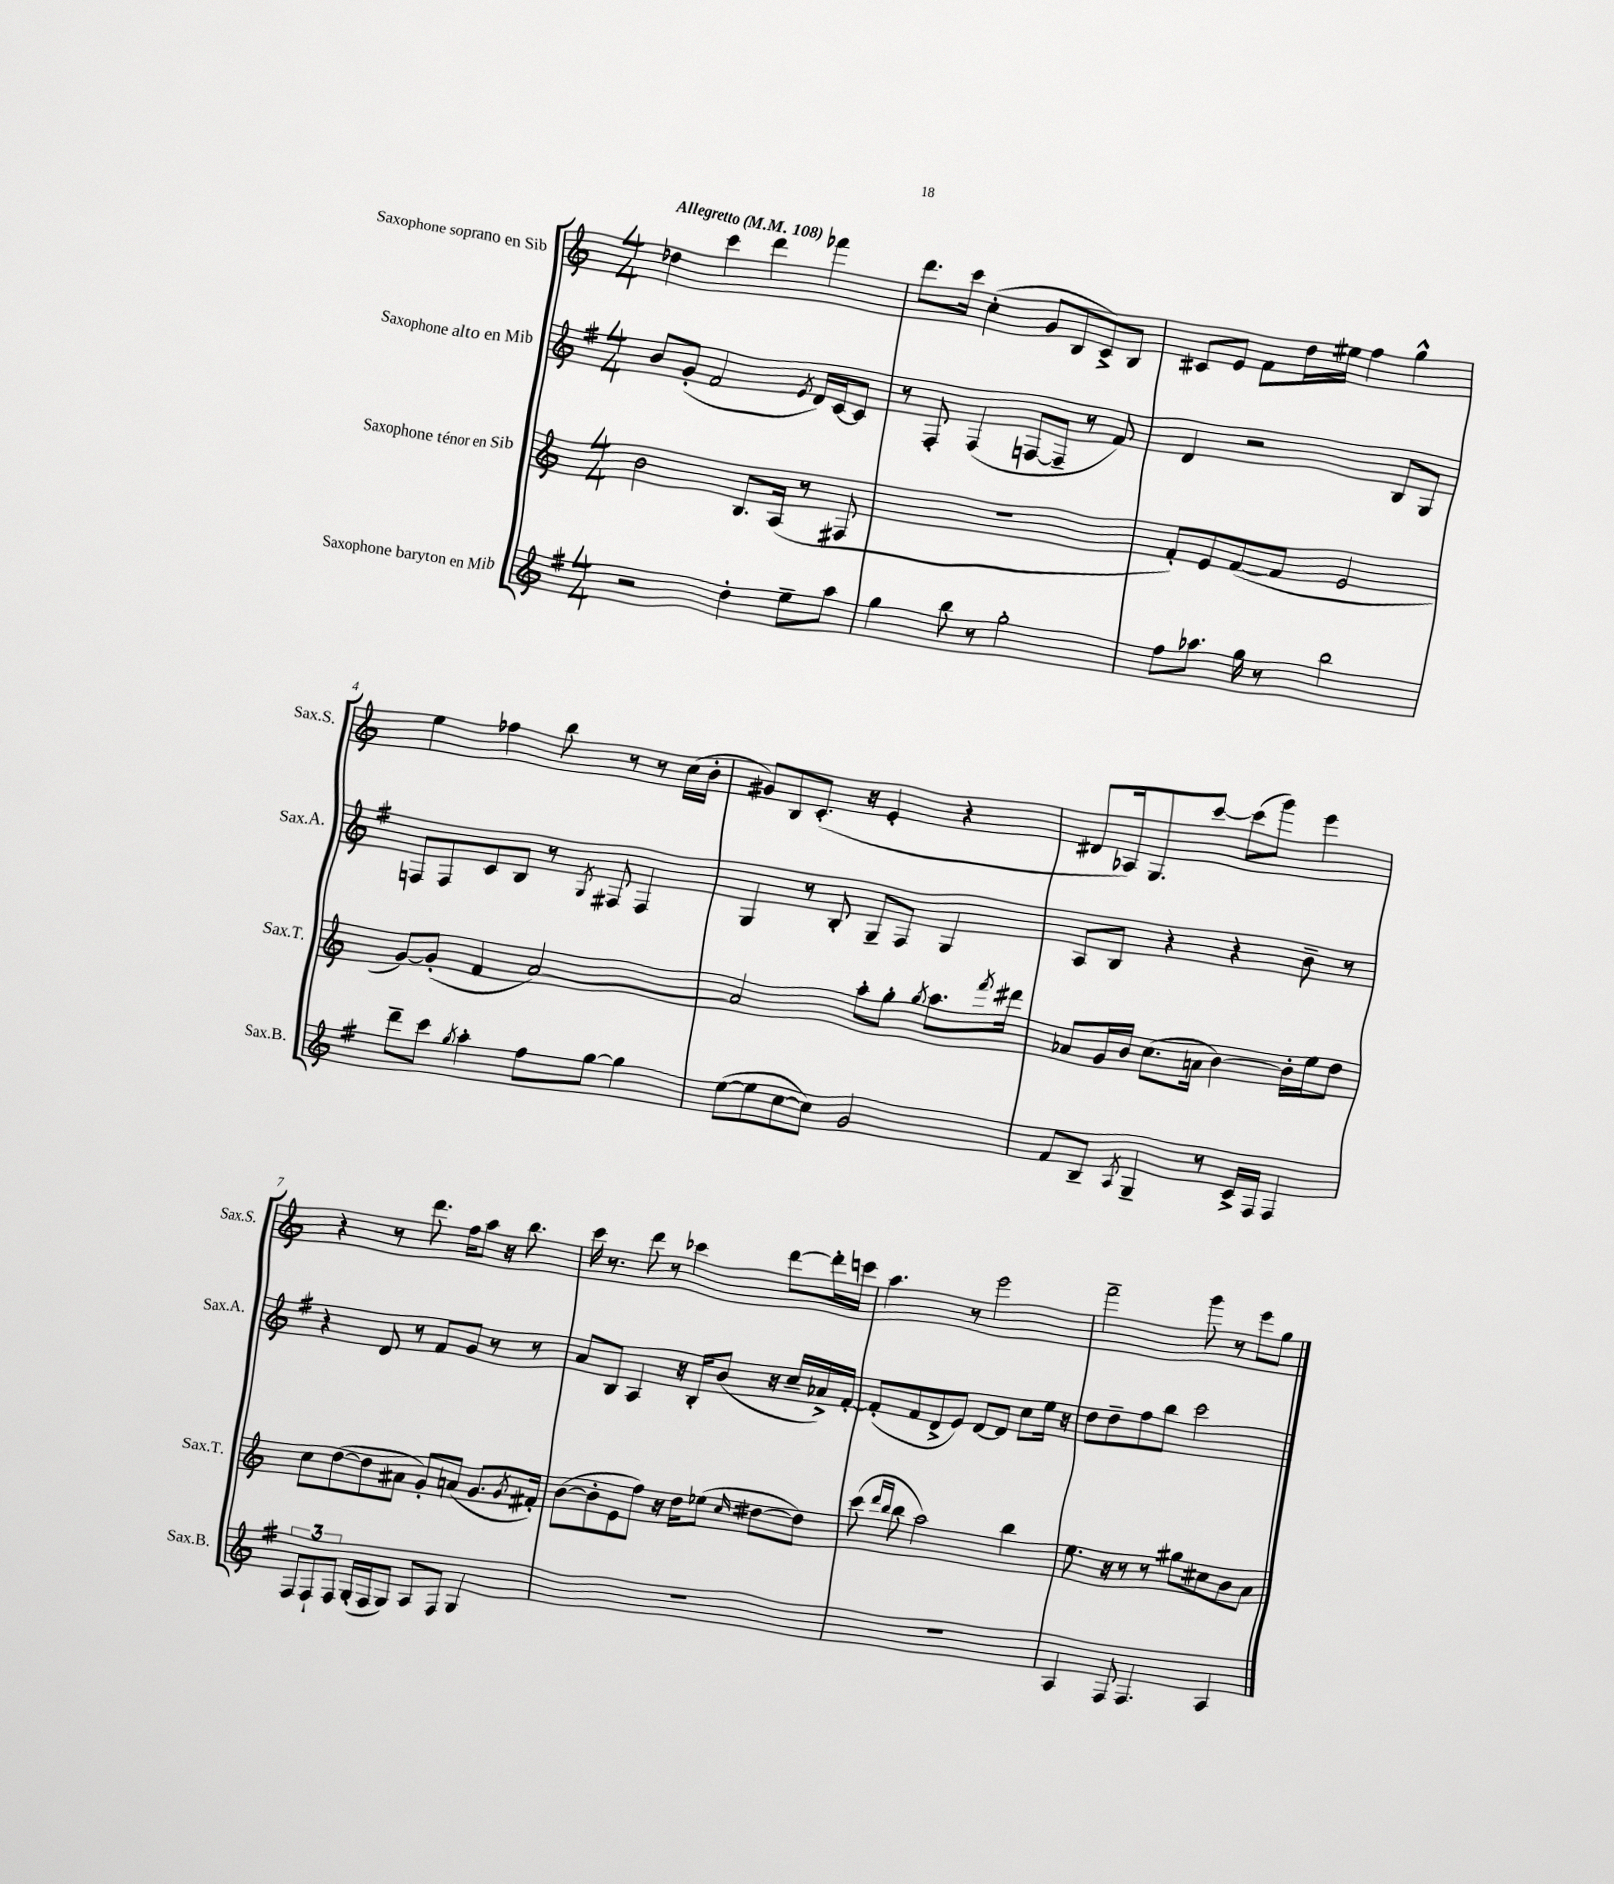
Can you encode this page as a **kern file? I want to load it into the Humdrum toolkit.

**kern	**kern	**kern	**kern
*staff4	*staff3	*staff2	*staff1
*clefG2	*clefG2	*clefG2	*clefG2
*k[f#]	*k[]	*k[f#]	*k[]
*M4/4	*M4/4	*M4/4	*M4/4
*MM108	*MM108	*MM108	*MM108
2r	2b\	8b/L	4dd-\
.	.	(8g'/J	.
.	.	2f#/	4ccc\
4dd'\	8.B/L	.	4ddd\
.	(16A/Jk	.	.
.	.	8qe/	.
8ee~\L	8r	16d/LL)	4fff-\
.	.	[16c/J	.
8aa\J	8F#/	8c/]J	.
=	=	=	=
4gg\	1r	8r	8.ddd\L
.	.	8F#'/	.
.	.	.	16ccc\Jk
8bb\	.	(4F#/	(4cc'\
8r	.	.	.
2gg'\	.	[8F/L	8g/L
.	.	8F~/]J	8B/
.	.	8r	8c^/)
.	.	8f#/)	8B/J
=	=	=	=
8ff#\L	8f'/L)	4d/	8c#/L
8.aa-\J	8e/	.	8e/J
.	([8f/	2r	8f\L
16gg\	.	.	.
8r	8f/]J	.	16dd\L
.	.	.	16ee#\JJ
2bb\	2e/	.	4ff\
.	.	8B/L	4gg^^\
.	.	8G/J	.
=	=	=	=
8ddd~\L	[8g/L)	8F/L	4ee\
8ccc\J	(8g'/]J	8F/	.
8qgg/	.	.	.
4aa'\	4f/	8c/	4ff-\
.	.	8B/J	.
8ff#\L	[2a/)	8r	8bb\
.	.	8qG/	.
[8gg\J	.	8F#/	8r
4gg\]	.	4F#/	8r
.	.	.	(16cc\LL
.	.	.	16b'\JJ
=	=	=	=
([8ee\L	2a/]	4G/	8g#/L)
8ee\]	.	.	8B/
[8cc\	.	8r	(8.c'/J
8cc\]J)	.	8B'/	.
.	.	.	16r
2g/	8aa'\L	8G~/L	4e'/
.	8gg'\J	8F#/J	.
.	8qgg/	.	.
.	8.aa\L	4G/	4r
.	8qfff/	.	.
.	16ddd#\Jk	.	.
=	=	=	=
8f#/L	8a-/L	8A/L	8d#/L
8B~/J	16g/L	8B/J	16A-/k)
.	16b/JJ	.	8.G/
8qA/	.	.	.
4G~/	(8.cc\L	4r	.
.	.	.	[8ccc/J
.	16a\Jk	.	.
8r	[4b\)	4r	(8ccc\]L
16c^/LL	.	.	8ggg\J)
16F#/JJ	.	.	.
4F#/	16b'\]LL	8b~\	4eee\
.	16ee\J	.	.
.	8dd\J	8r	.
=	=	=	=
12F#/L	8cc\L	4r	4r
12F#`/	.	.	.
.	([8dd\	.	.
12F#/J	.	.	.
(16G'/LL	8dd\]	8d/	8r
16F#/J	.	.	.
8G/J)	8a#\J	8r	8.ddd\
8A/L	8g'/L)	8f#/L	.
.	.	.	16ff\LK
8F#/J	(8a/J	8g/J	8aa\J
4G/	8.g/L	8r	16r
.	.	.	8.bb\
.	.	8r	.
.	8qg/	.	.
.	16f#'/Jk)	.	.
=	=	=	=
1r	([8b\L	8a/L	16ccc\
.	.	.	8.r
.	8b'\]	8B/J	.
.	8e\	4A/	8ddd\
.	8ff\J)	.	8r
.	16r	16r	4ccc-\
.	16dd\LK	16B'/LK	.
.	(8ee-\J	(8b/J	.
.	16qqcc/	.	.
.	[8dd#\L	16r	[8ddd\L
.	.	16cc~/LL	.
.	8dd#\]J)	16a-^/)	16ddd'\]L
.	.	[16f#'/JJ	16ccc\JJ
=	=	=	=
1r	(8ccc\	(8f#'/]L	4.aa\
.	16qqddd/LL	.	.
.	16qqbb/JJ	.	.
.	8bb\	8f#/	.
.	2aa\)	8d^/	.
.	.	8e/J)	8r
.	.	[8d/L	2eee\
.	.	8d/]J	.
.	4bb\	8cc\L	.
.	.	16ee\Jk	.
.	.	16r	.
=	=	=	=
4A/	8.ee\	8dd\L	2fff~\
.	.	8dd~\	.
.	16r	.	.
8F#/	8r	8ff#\	.
4.F#/	8r	8bb\J	.
.	8gg#\L	2ccc\	8ggg\
.	8cc#\	.	8r
4A/	8b\	.	8eee\L
.	8a\J	.	8gg\J
==	==	==	==
*-	*-	*-	*-
